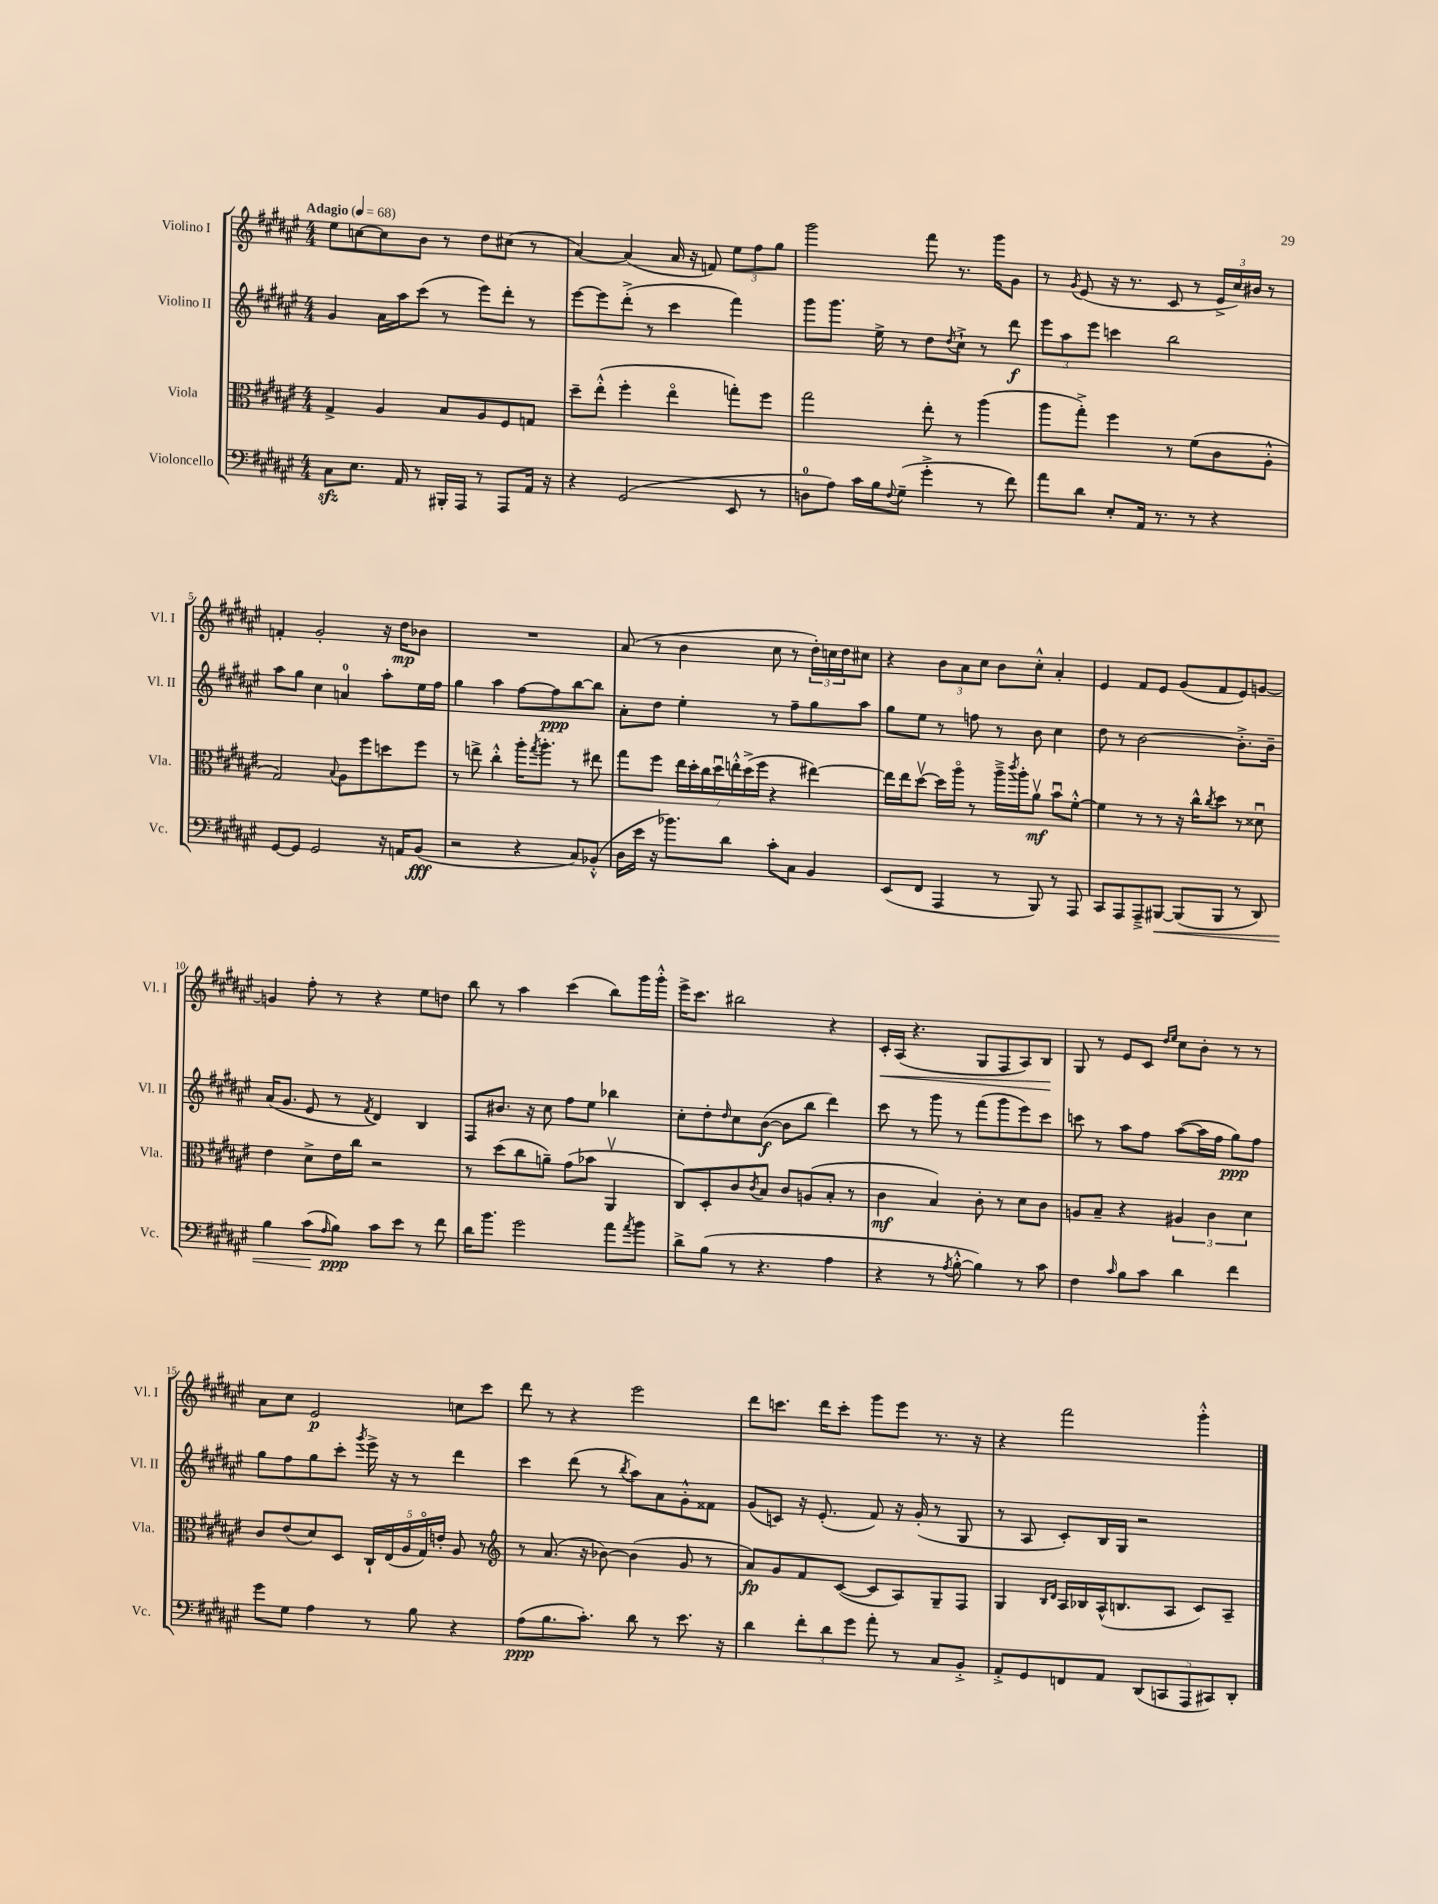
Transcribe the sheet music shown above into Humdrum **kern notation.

**kern	**kern	**kern	**kern
*staff4	*staff3	*staff2	*staff1
*clefF4	*clefC3	*clefG2	*clefG2
*k[f#c#g#d#a#e#]	*k[f#c#g#d#a#e#]	*k[f#c#g#d#a#e#]	*k[f#c#g#d#a#e#]
*M4/4	*M4/4	*M4/4	*M4/4
*MM68	*MM68	*MM68	*MM68
8C#\L	4G#^/	4g#/	8ee#\L
8.E#\J	.	.	[8cc\
.	4A#/	16a#\LL	8cc\]
16AA#/	.	16aa#\J	.
8r	.	(8ccc#\J	8b\J
16BBB#'/LL	8B/L	8r	8r
16AAA#/JJ	.	.	.
8r	8A#/	8eee#\L)	8dd#\L
8AAA#/L	8F#/	8ddd#'\J	(8cc#\J
16AA#/Jk	8G/J	8r	8r
16r	.	.	.
=	=	=	=
4r	8dd#~\L	[8eee#\L	[4a#/)
.	(8ee#'^^\J	8eee#\]	.
(2GG#/	4ff#'\	(8ddd#'^\J	(4a#/]
.	.	8r	.
.	4ee#o\	4ccc#\	16a#/
.	.	.	16r
.	.	.	8f/)
8EE#/	8gg'\L)	4fff#\)	12ee#\L
.	.	.	12ff#\
8r	8ff#\J	.	.
.	.	.	12gg#\J
=	=	=	=
8D\L	2gg#\	8ggg#\L	2ggg#\
8A#\J)	.	8.ggg#\J	.
16c#\LL	.	.	.
16B\J	.	16ee#^\	.
8qqF#/	.	.	.
(8G#~\J	.	8r	.
4g#'^\	8ee#'\	8dd#\L	8fff#\
.	.	8qdd#/	.
.	8r	8cc#`^\J	8.r
8r	(4aa#\	8r	.
.	.	.	16ggg#\LK
8f#\)	.	8ddd#\	8g#\J
=	=	=	=
8a#\L	8aa#\L	12eee#\L	8r
.	.	12aa#\	.
.	.	.	8qg#/
8d#\J	8gg#'^\J)	.	(8e#/
.	.	12eee#\J	.
8E#'/L	4ff#\	4ccc\	16r
.	.	.	8.r
16AA#/Jk	.	.	.
8.r	.	.	.
.	8r	2bb\	8c#/
8r	(8f#\L	.	8r
4r	8c#\	.	24e#^/LL
.	.	.	24cc#/)
.	.	.	24b#/JJ
.	8A#'^^\J	.	8r
=	=	=	=
[8GG#/L	2G#/)	8aa#\L	4f'/
8GG#/]J	.	8gg#\J	.
2GG#/	.	4cc#\	2g#'/
.	8qqB/	.	.
.	8A#\L	4a/	.
.	8ff#\	.	.
16r	8dd\	8aa#'\L	16r
16AA/LK	.	.	16dd#\LK
(8BB/J	8ff#\J	16ee#\L	8b-\J
.	.	16ff#\JJ	.
=	=	=	=
2r	8r	4gg#\	1r
.	8ee^\	.	.
.	4cc#'^^\	4aa#\	.
4r	16aa#'\LK	[8ff#\L	.
.	8qgg#/	.	.
.	8.aa#'\J	.	.
.	.	8ff#\]	.
8C#/L)	8r	[8bb\	.
(8BB-'^^/J	8ee#\	8bb\]J	.
=	=	=	=
16D#\LL	8gg#\L	8a#'\L	(8a#/
16e#\JJ	.	.	.
16r	8ff#\J	8dd#\J	8r
8.b-\L)	.	.	.
.	28ee#\LL	4ee#'\	4b\
.	28dd#'\	.	.
.	28cc#\	.	.
.	28dd#u\	.	.
8d#\J	.	.	.
.	28ee'^^\	.	.
.	(28dd#^\	.	.
.	28ff#\JJ	.	.
8c#'\L	4r	8r	8cc#\
8C#\J	.	8ff#~\L	8r
4BB/	[4ee#\)	8gg#\	24dd#'\LL)
.	.	.	24cc\
.	.	.	24dd#\J
.	.	8aa#\J	8cc#\J
=	=	=	=
(8EE#/L	16ee#\]LL	8gg#\L	4r
.	16ee#\J	.	.
8FF#/J	[8dd#v\J	8ee#\J	.
4AAA#/	16dd#\]LL	8r	12b\L
.	16aa#o\JJ	.	.
.	.	.	12a#\
.	8r	8ff\	.
.	.	.	12cc#\J
8r	16aa#~^\LL	8r	8b\L
.	8qccc#/	.	.
.	16aa#'\J	.	.
8BBB/)	8a#v\J	8b\	8cc#'^^\J
8r	8bu\L	4cc#\	4a#'/
8AAA#/	[8f#'^^\J	.	.
=	=	=	=
8CC#/L	4f#\]	8dd#\	4e#/
8AAA#/	.	8r	.
8AAA#~^/	8r	[2b\	8f#/L
[8BBB#/J	8r	.	8e#/J
(8BBB#/]L	16r	.	(8g#/L
.	16cc#^^\LK	.	.
.	8qcc#/	.	.
8BBB#/J	8dd#\J	.	8f#/
8r	8r	8.b'^\]L	8e#/)
8DD#/)	8d##u\	.	[8g/J
.	.	16b~\Jk	.
=	=	=	=
4B\	4e#\	(16a#/LK	4g/]
.	.	8.g#/J	.
(8c#\L	8d#^\L	8e#/	8ff#'\
16qqA#/	.	.	.
8B\J)	16e#\L	8r	8r
.	16cc#\JJ	.	.
.	.	8qf#/	.
8c#\L	2r	4d#/)	4r
8e#\J	.	.	.
8r	.	4B/	8ee#\L
8f#\	.	.	8dd\J
=	=	=	=
16d#\LK	8r	8F#/L	8bb\
8.b\J	.	.	.
.	(8dd#\L	8.b#/J	8r
2g#\	8cc#\	.	4aa#\
.	.	16r	.
.	8a~\J)	8cc#\	.
.	(8g#\L	8ff#\L	(4ccc#\
.	8b-\J	8ee#\J	.
8a#\L	4AA#v/	4bb-\	8bb\L)
8qa#/	.	.	.
8b\J	.	.	16ggg#\L
.	.	.	16ggg#'^^\JJ
=	=	=	=
8d#^\L	8C#/L)	8cc#'\L	16eee#^\LK
.	.	.	8.ccc#\J
(8B\J	8D#'/	8dd#'\	.
.	.	16qqdd#/	.
8r	8c#/	8cc#\	2bb#\
.	8qc#/	.	.
4.r	8B/J	([8b\J	.
.	8c#/L	8b\]L	.
.	(8A/	8bb\J	.
4A#\	8B'/J	4ddd#\)	4r
.	8r	.	.
=	=	=	=
4r	4c#\	8ccc#\	16c#'/LL
.	.	.	(16A#/JJ
.	.	8r	4.r
8r	4B/)	8ggg#\	.
8qA#/	.	.	.
[8B'^^\	.	8r	.
4B\])	8c#'\	(8fff#\L	8G#/L
.	8r	8ggg#\	8F#/
8r	8d#\L	8eee#\)	8A#/)
8c#\	8c#\J	8ccc#\J	8B/J
=	=	=	=
4F#\	8A/L	8ccc\	8G#/
.	8B~/J	8r	8r
16qqc#/	.	.	.
8B\L	4r	8aa#\L	8e#/L
8c#\J	.	8ff#\J	8c#/J
.	.	.	16qqdd#/LL
.	.	.	16qqee#/JJ
4d#\	6A#/	([8aa#\L	8cc#\L
.	.	16aa#\]L	8b'\J
.	6c#\	.	.
.	.	16ff#\JJ	.
4f#\	.	8gg#\L)	8r
.	6d#\	.	.
.	.	8ff#\J	8r
=	=	=	=
8g#\L	8c#/L	8gg#\L	8a#\L
8G#\J	(8e#/	8ff#\	8cc#\J
4A#\	8d#/)	8gg#\	2e#/
.	8D#/J	8ccc#'\J	.
.	.	8qggg#/	.
8r	20C#`/LL	16eee#^\	.
.	(20E#/	.	.
.	.	16r	.
.	20A#/	.	.
8B\	.	8r	.
.	20G#o/)	.	.
.	20e'/JJ	.	.
4r	8A#/	4ddd#\	8cc\L
.	8r	.	8ccc#\J
=	=	=	=
*	*clefG2	*	*
(8A#\L	8r	4ccc#\	8ddd#\
8.B\	(8.a#/	.	8r
.	.	(8ddd#\	4r
8.c#'\J)	16r	.	.
.	[8b-\)	8r	.
.	.	8qbb/	.
8d#\	(4b-\]	8aa#\L)	2eee#\
8r	.	8a#\	.
8.e#\	8g#/	8g#'^^\	.
.	8r	8f##\J	.
16r	.	.	.
=	=	=	=
4d#\	8a#/L)	(8g#/L	8ddd#\L
.	8g#/	8c/J)	8.ccc\J
12f#'\L	8f#/	16r	.
.	.	(8.e#'/	16ddd#\LK
12d#\	.	.	.
.	([8c#/J	.	8ccc'\J
12g#\J	.	.	.
8a#'\	8c#/]L	8f#/)	8ggg#\L
8r	8A#/)	16r	8eee#\J
.	.	(16g#'/	.
8C#/L	8G#~/	8r	8.r
8BB'^/J	8F#/J	8G#/	.
.	.	.	16r
=	=	=	=
8AA#'^/L	4G#/	8r	4r
8GG#/	.	8A#/	.
.	16qqB/LL	.	.
.	16qqd#/JJ	.	.
8FF/	16A#/LL	8c#'/L)	2fff#\
.	16B-/	.	.
8AA#/J	(16A#^^/J	16B/L	.
.	8.B/	16G#/JJ	.
(10DD#/L	.	2r	.
10CC/	.	.	.
.	8A#/J	.	.
10AAA#/	.	.	.
.	8c#/L)	.	4ggg#'^^\
10CC#/)	.	.	.
.	8A#~/J	.	.
10DD#'/J	.	.	.
==	==	==	==
*-	*-	*-	*-
